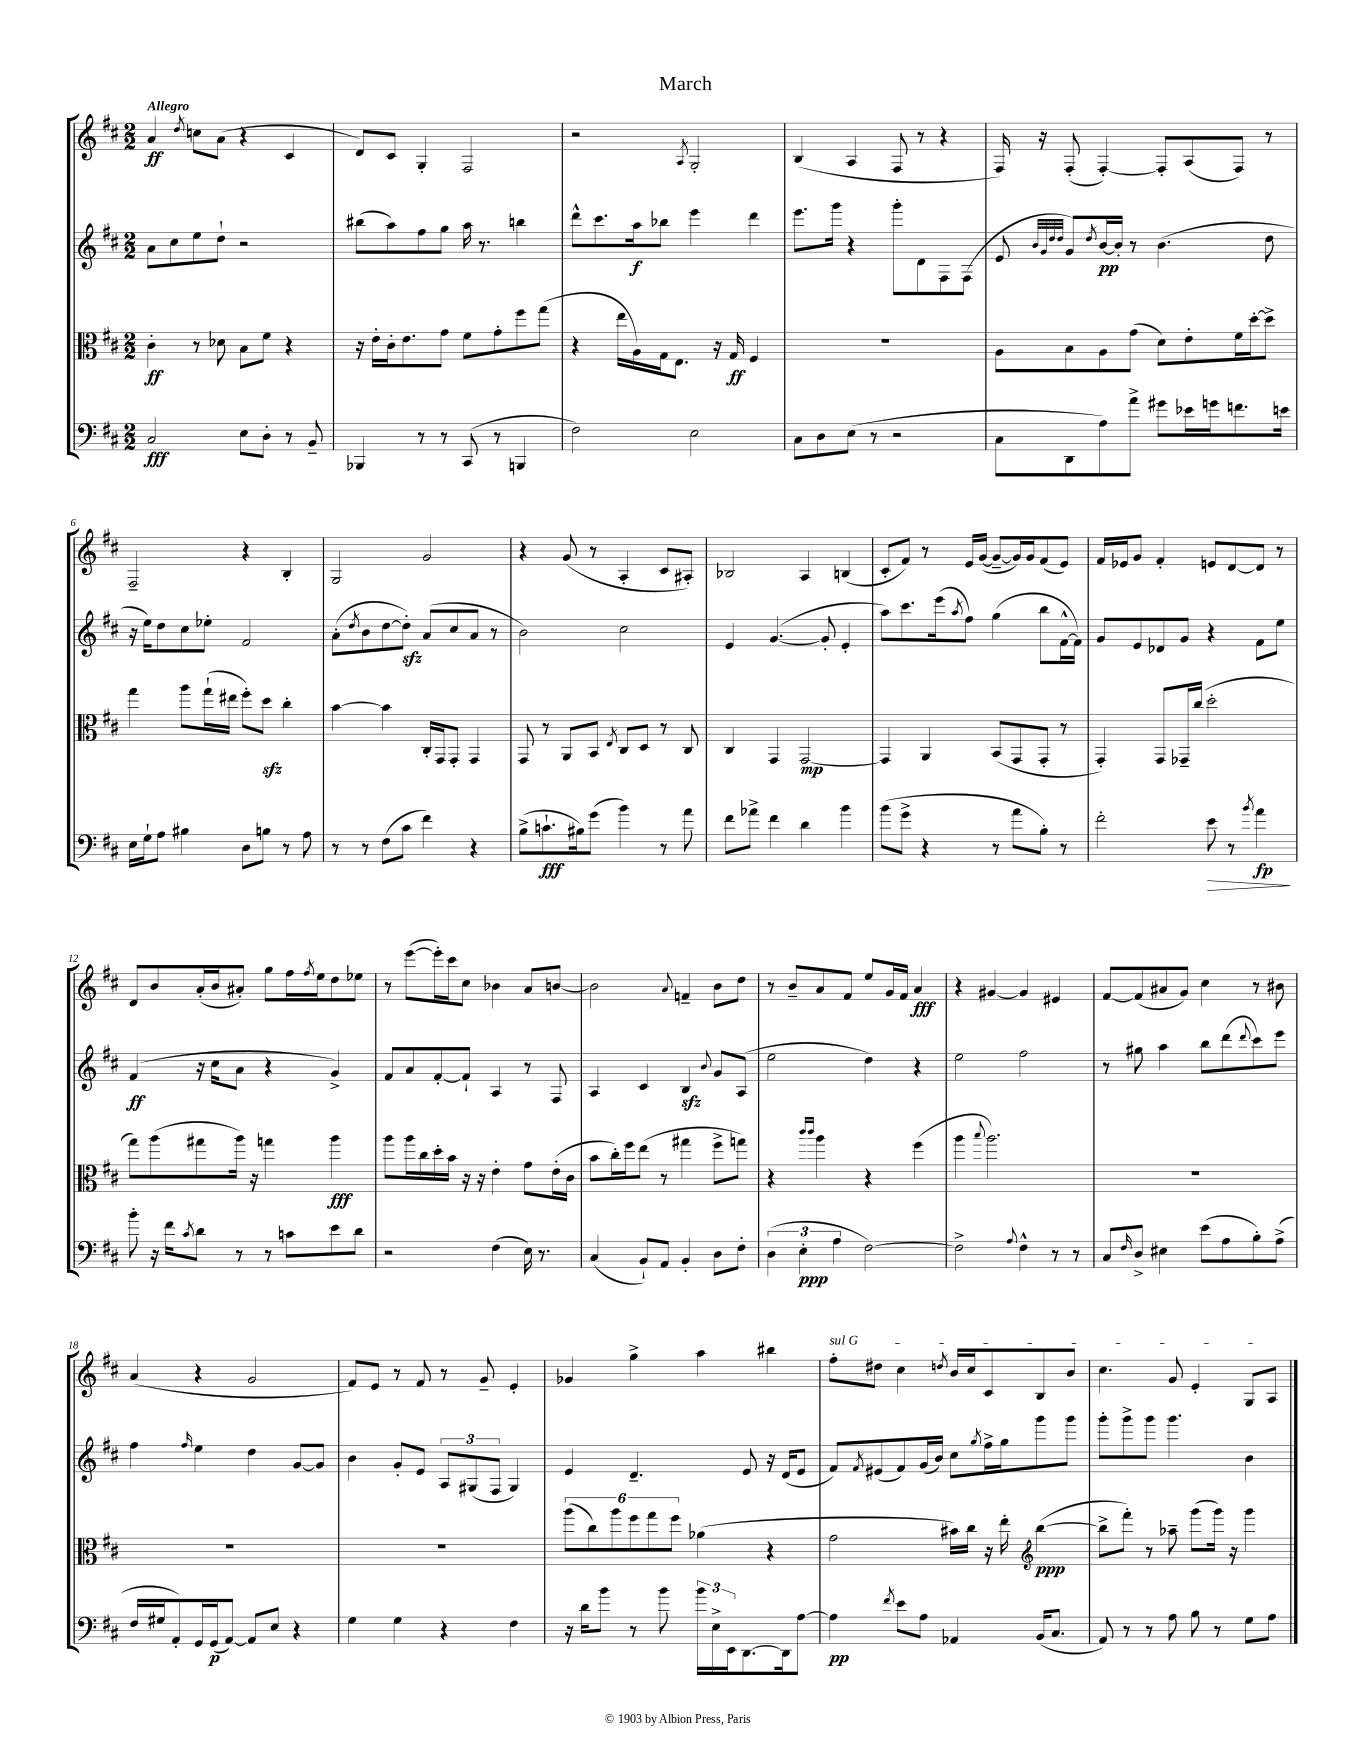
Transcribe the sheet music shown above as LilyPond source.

\header { title = "March" }
<<
\new StaffGroup <<
\new Staff = "s0" {
    \clef treble \key d \major \numericTimeSignature \time 2/2 \tempo "Allegro"
    a'4\ff \acciaccatura { d''8 } c''8 a'8( r4 cis'4 |
    d'8) cis'8 g4-. fis2 |
    r2 \acciaccatura { a8 } g2-. |
    b4( a4 fis8 r8 r4 |
    fis16) r16 fis8-.( fis4~-.) fis8-. a8( fis8) r8 |
    fis2-- r4 b4-. |
    g2 g'2 |
    r4 g'8( r8 a4-. cis'8 ais8-.) |
    bes2 a4 b4( |
    cis'8-. fis'8) r8 e'16 g'16~( g'8~-- g'16) g'16 fis'8( e'8) |
    fis'16 ees'16 g'8 fis'4-. e'8 d'8~ d'8 r8 |
    d'8 b'8 a'16-.( b'16 ais'8-.) g''8 fis''16 \acciaccatura { fis''8 } e''16 d''8 ees''8 |
    r8 e'''8~( e'''16-.) cis'''16 cis''8 bes'4 a'8 b'8~ |
    b'2 \appoggiatura { a'8 } f'4-- b'8 d''8 |
    r8 b'8-- a'8 fis'8 e''8 g'16 fis'16 a'4\fff |
    r4 gis'4~ gis'4 eis'4 |
    fis'8~ fis'8( ais'8 g'8) cis''4 r8 bis'8 |
    a'4( r4 g'2 |
    fis'8) e'8 r8 fis'8 r8 g'8-- e'4-. |
    ges'4 g''4-> a''4 bis''4 |
    \once \override TextSpanner.bound-details.left.text = \markup { \italic "sul G" } fis''8-.\startTextSpan dis''8 cis''4 \acciaccatura { d''8 } b'16 cis''16 cis'8 b8 b'8 |
    cis''4. g'8 e'4-. g8 a8\stopTextSpan \bar "|." |
}
\new Staff = "s1" {
    \clef treble \key d \major \numericTimeSignature \time 2/2
    a'8 cis''8 e''8 d''8-! r2 |
    bis''8( a''8) fis''8 g''8 a''16 r8. b''4 |
    d'''8-^ cis'''8. a''16\f bes''8 e'''4 d'''4 |
    e'''8. g'''16 r4 g'''8-. d'8 fis8 fis8( |
    e'8 \grace { b'32 g'32 d''32 d''32 } g'8) \acciaccatura { d''8 } b'16~\pp b'16-. r8 b'4.( d''8 |
    r16 e''16) d''8 cis''8 ees''8-. fis'2 |
    a'8-.( \acciaccatura { d''8 } b'8 d''8~ d''8-.\sfz) a'8( cis''8 a'8 r8 |
    b'2) cis''2 |
    e'4 g'4.~( g'8-. e'4-. |
    a''8) cis'''8. e'''16( \acciaccatura { a''8 } fis''8) g''4( b''8 fis'16~-^ fis'16) |
    g'8 e'8 des'8 g'8 r4 fis'8 e''8 |
    fis'4\ff( r16 cis''16 a'8 r4 g'4->) |
    fis'8 a'8 fis'8~-. fis'8-! a4 r8 fis8 |
    a4 cis'4 b4\sfz \appoggiatura { b'8 } g'8 a8( |
    e''2 d''4) r4 |
    e''2 fis''2 |
    r8 gis''8 a''4 b''8 d'''8( \appoggiatura { d'''8 } cis'''8) e'''8 |
    fis''4 \grace { fis''16 } e''4 d''4 g'8~ g'8 |
    b'4 g'8-. e'8 \tuplet 3/2 { a8 gis8( fis8 } gis4) |
    e'4 d'4.-- e'8 r16 d'16( e'8 |
    fis'8) \acciaccatura { fis'8 } eis'8( fis'8) g'16( b'16) cis''8 \acciaccatura { g''8 } fis''16-> g''16 g'''8 g'''8 |
    g'''8-. g'''8-> g'''8 g'''4. b'4 \bar "|." |
}
\new Staff = "s2" {
    \clef alto \key d \major \numericTimeSignature \time 2/2
    cis'4-.\ff r8 des'8 b8 fis'8 r4 |
    r16 e'16-. cis'16-. e'8. g'8 fis'8 g'8-. fis''8 g''8( |
    r4 e''16 a16) g16 e8. r16 g16\ff fis4 |
    R1 |
    a8 b8 a8 g'8( d'8) e'8-. fis'16 d''16~-. d''8-> |
    g''4 a''8 g''16-!( eis''16 fis''8-.) d''8\sfz cis''4-. |
    b'4~ b'4 cis16-. g,16 g,8-. g,4 |
    g,8 r8 a,8 b,8 \acciaccatura { e8 } cis8 d8 r8 cis8 |
    cis4 g,4 g,2~\mp |
    g,4 a,4 b,8( g,8 g,8-. r8 |
    g,4-.) g,8 ges,16-- cis''16( d''2-. |
    g''8) a''8( gis''8 a''16) r16 g''4 a''4\fff |
    a''8 a''16 cis''16 d''16-. b'16 r16 r16 e'4-. g'8 e'16-.( cis'16 |
    b'8 cis''16-.) fis''16 e''8( r8 gis''4 fis''8-> g''8) |
    r4 \grace { cis'''16 cis'''16 } a''4 r4 fis''4( |
    a''4 \appoggiatura { b''8 } a''2.) |
    R1 |
    R1 |
    R1 |
    \tuplet 6/4 { a''8( cis''8) a''8 fis''8 g''8 fis''8 } aes'4( r4 |
    g'2 bis'16) cis''16 r16 e''16-. \clef treble b''4~\ppp( |
    b''8-> fis'''8-.) r8 aes''8-- g'''8( g'''16) r16 g'''4 \bar "|." |
}
\new Staff = "s3" {
    \clef bass \key d \major \numericTimeSignature \time 2/2
    cis2\fff e8 d8-. r8 b,8-- |
    bes,,4 r8 r8 cis,8( r8 b,,4 |
    fis2) e2 |
    cis8 d8 e8( r8 r2 |
    cis8 d,8 a8) a'8-> gis'8 ees'16 g'16 f'8. e'16 |
    e16 g16-! a8 bis4 d8 b8 r8 a8 |
    r8 r8 fis8( cis'8 fis'4) r4 |
    b8->( c'8.-!\fff bis16) g'8( b'4) r8 a'8 |
    fis'8 aes'8-> fis'4 d'4 b'4 |
    b'8( g'8-> r4 r8 a'8 b8-.) r8 |
    fis'2-. e'8\> r8 \acciaccatura { b'8 } a'4\fp\! |
    b'8-. r16 fis'16 \acciaccatura { cis'8 } d'8 r8 r8 c'8 e'8 d'8 |
    r2 fis4( e16) r8. |
    cis4( b,8-!) a,8 b,4-. d8 fis8-. |
    \tuplet 3/2 { d4( e4-.\ppp a4 } fis2~) |
    fis2-> \appoggiatura { a8 } fis4-^ r8 r8 |
    cis8 \grace { fis16 } d8-> eis4 e'8( a8 b8-.) a8->( |
    fis16 gis16 a,8-.) g,16 g,16\p( a,8~) a,8 e8 r4 |
    g4 g4 r4 fis4 |
    r16 d'16 b'8 r8 b'8 \tuplet 3/2 { b'16 e16-> e,16 } d,8.~ d,16 a8~ |
    a4\pp \acciaccatura { fis'8 } e'8 a8 aes,4 b,16( cis8. |
    a,8) r8 r8 a8 b8 r8 g8 a8 \bar "|." |
}
>>
>>
